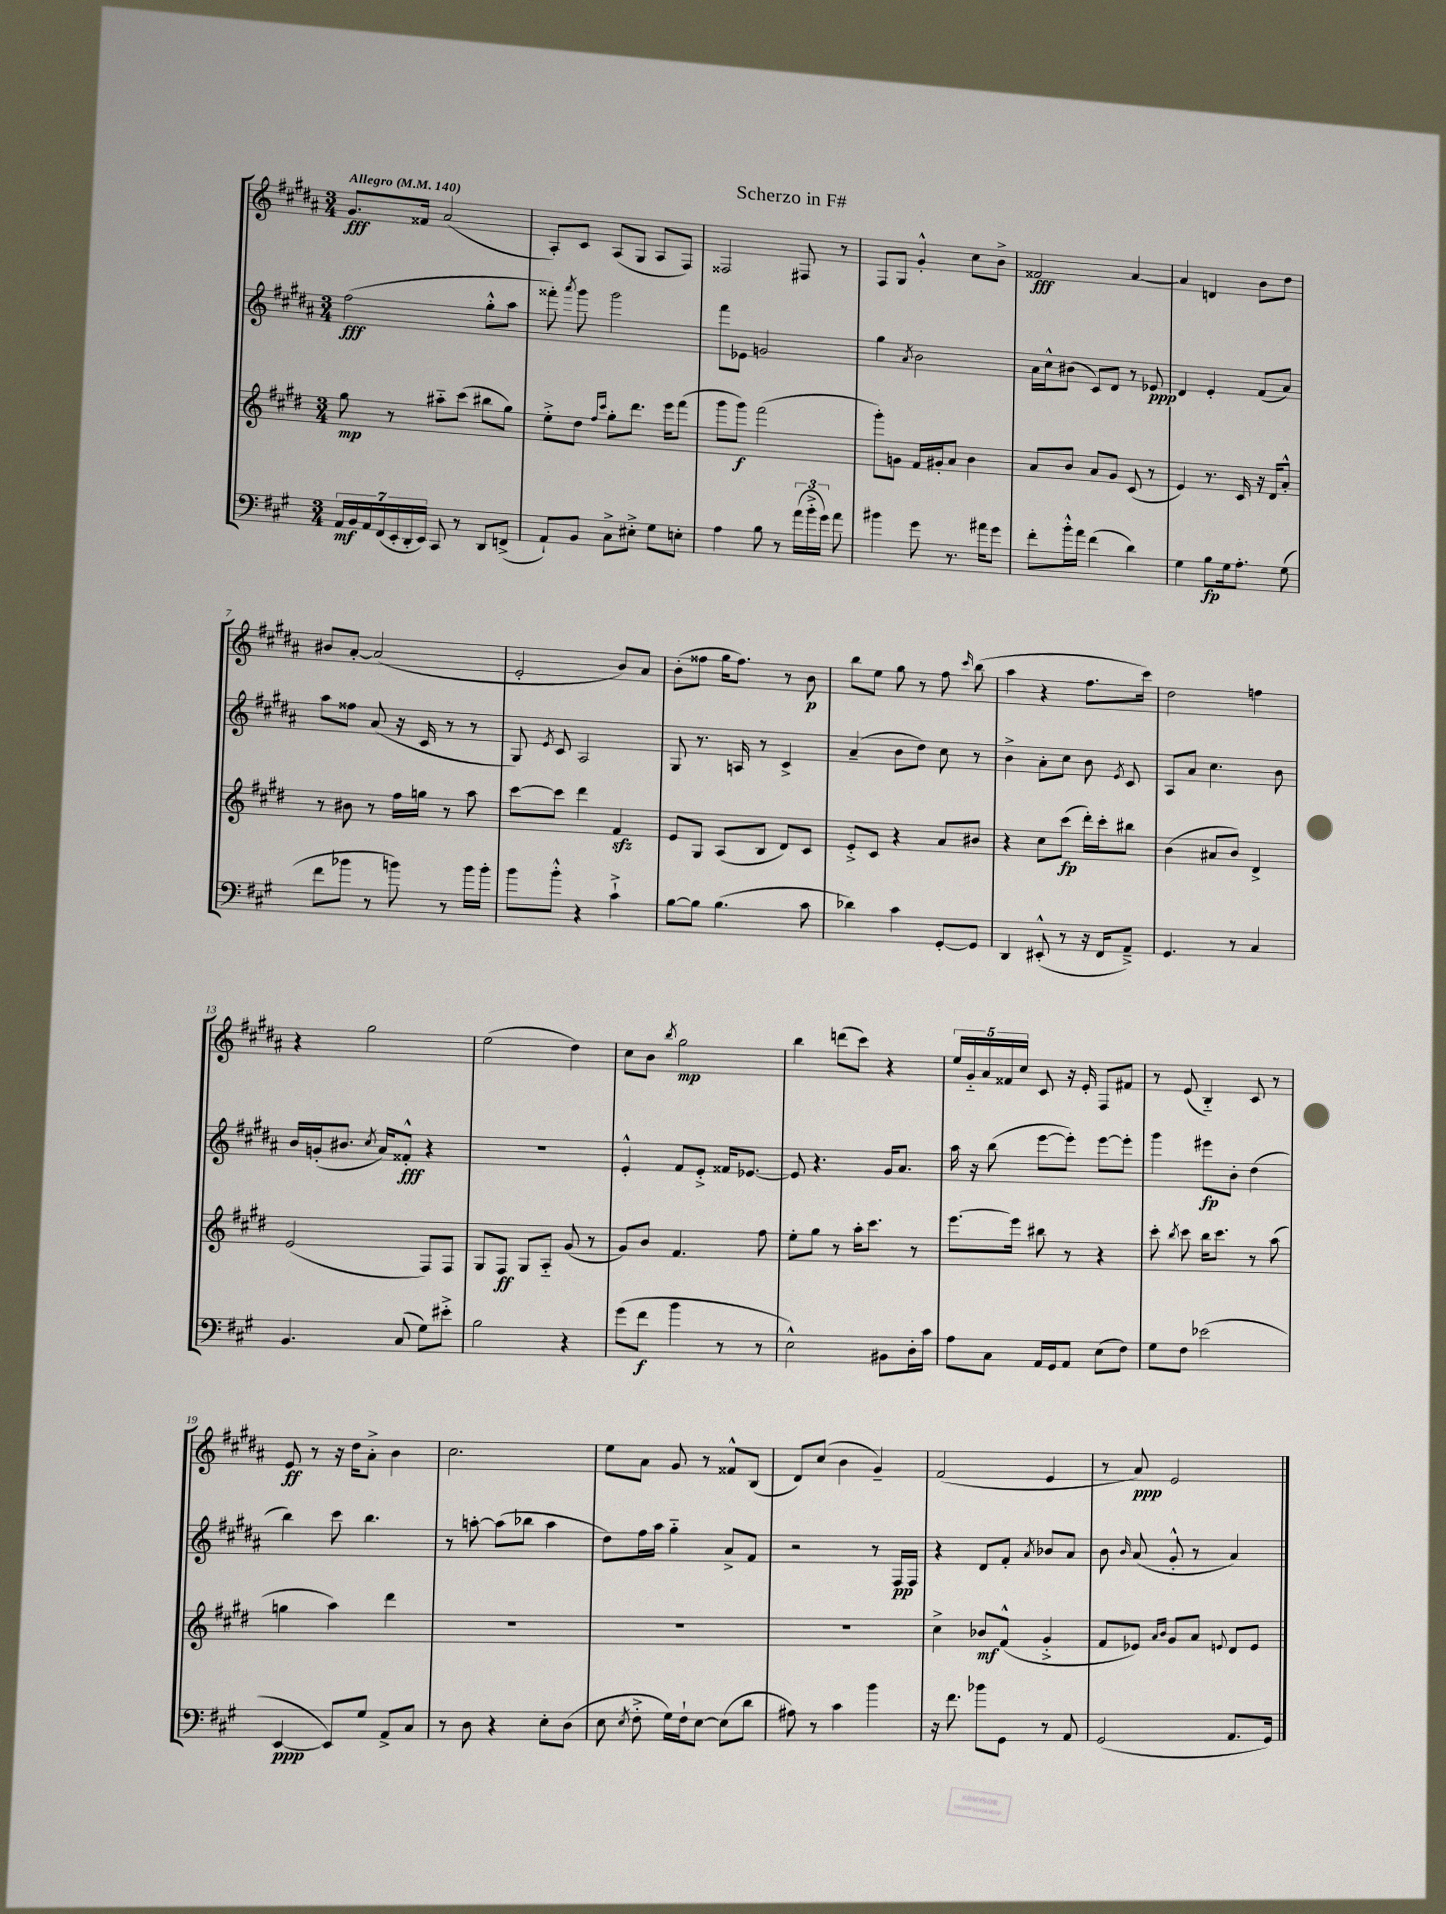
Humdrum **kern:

**kern	**kern	**kern	**kern
*staff4	*staff3	*staff2	*staff1
*clefF4	*clefG2	*clefG2	*clefG2
*k[f#c#g#]	*k[f#c#g#d#]	*k[f#c#g#d#a#]	*k[f#c#g#d#a#]
*M3/4	*M3/4	*M3/4	*M3/4
*MM140	*MM140	*MM140	*MM140
28AA	8gg#	(2ff#	8.g#
28BB	.	.	.
28AA	.	.	.
(28FF#	.	.	.
.	8r	.	.
28EE'	.	.	.
28DD'	.	.	.
.	.	.	16f##
28EE)	.	.	.
8CC#	8aa#'~	.	(2a#
8r	(8ccc#	.	.
8DD	8bb#	8gg#'^^	.
(8FF^	8gg#)	8aa#	.
=	=	=	=
8AA`)	8ee'^	8fff##')	8A#')
.	.	8qaaa#	.
8BB	8dd#	8ggg#	8c#
.	16qqff#	.	.
.	16qqccc#	.	.
8C#^	8gg#'	2ggg#	(8A#
8E#'^	8.ddd#	.	8G#
8G#	.	.	8A#
.	16eee	.	.
8E'	(8fff#	.	8F#)
=	=	=	=
4A	8ggg#	8fff#	2F##
.	8ggg#)	8e-	.
8B	(2fff#	2g	.
8r	.	.	.
(24a	.	.	8F#
24b'^	.	.	.
24g#)	.	.	.
8a	.	.	8r
=	=	=	=
4b#	8ggg#')	4gg#	8F#
.	8g	.	8G#
.	.	8qa#	.
8g#	16f#	2b	4g#'^^
.	16g#'	.	.
8.r	8a	.	.
.	4b	.	8cc#
16a#	.	.	.
8g#	.	.	8b^
=	=	=	=
8f#'	8a	16a#	2f##
.	.	16cc#^^	.
16b'^^	8b	(8b#	.
16a	.	.	.
(4f#	8a	8c#)	.
.	8g#	8d#	.
4d)	(8c#	8r	[4a#
.	8r	8e-	.
=	=	=	=
4G#	4e)	4d#	4a#]
8B	8.r	4e'	4d
16G#	.	.	.
8.A'	16c#	.	.
.	16r	(8f#	8b
.	16d#	.	.
(8G#	8a'^^	8a#)	8dd#
=	=	=	=
8f#	8r	8aa#	8b#
8b-	8b#	8ff##	[8a#'
8r	8r	(8a#	(2a#]
8b)	16ff#	16r	.
.	16gg	16c#	.
8r	8r	8r	.
16b	8aa	8r	.
16b'	.	.	.
=	=	=	=
8b	[8ccc#	8G#)	2e'
.	.	8qe	.
8b'^^	8ccc#]	8c#	.
4r	4ddd#	2A#	.
4c#`^	4f#	.	8b)
.	.	.	8a#
=	=	=	=
[8B	8e	8G#	(8b'
8B]	8G#	8.r	8ff##
(4.B	(8A	.	16gg#
.	.	16A	8.ff##)
.	8B	8r	.
.	8d#)	4c#^	8r
8c#	8c#	.	8b
=	=	=	=
4d-)	8e'^	(4a#~	8bb
.	8c#	.	8ee
4c#	4r	8b	8gg#
.	.	8dd#)	8r
[8GG#'	8a	8cc#	8ff#
.	.	.	16qqccc#
8GG#]	8b#	8r	(8bb
=	=	=	=
4DD	4r	4b^	4aa#
(8EE#'^^	8cc#	8a#'	4r
8r	(8ccc#	8cc#	.
16r	16ddd#')	8b	8.ff#
16FF#	16ccc#'	.	.
.	.	8qe	.
8AA~^)	8bb#	8c#	.
.	.	.	16ccc#)
=	=	=	=
4.GG#	(4b	8A#	2dd#
.	.	8a#	.
.	8a#	4.cc#	.
8r	8b)	.	.
4C#	4d#^	.	4ff
.	.	8b	.
=	=	=	=
4.BB	(2e	16b	4r
.	.	(16g'	.
.	.	8.b#	.
.	.	.	2gg#
.	.	8qcc#	.
.	.	16a#)	.
(8C#	.	8f##'^^	.
8G#)	8F#)	4r	.
8e#'^	8F#	.	.
=	=	=	=
2B	8G#	2.r	(2ee
.	8F#	.	.
.	8G#	.	.
.	8A'~	.	.
4r	(8g#	.	4dd#)
.	8r	.	.
=	=	=	=
(8g#	8g#)	4e'^^	8cc#
8f#	8b	.	8b
.	.	.	8qbb
4b	4.f#	8f#	2gg#
.	.	8e'^	.
8r	.	16f##	.
.	.	[8.e-	.
8r	8ff#	.	.
=	=	=	=
2E^^)	8ee'	8e-]	4bb
.	8gg#	4.r	.
.	8r	.	(8ddd
.	16aa'	.	8ccc#)
.	8.ccc#	.	.
8BB#	.	16g#	4r
.	.	8.a#	.
16D'	8r	.	.
16c#	.	.	.
=	=	=	=
8A	[8.eee	16aa#	20ee
.	.	.	20g#'~
.	.	16r	.
.	.	.	20a#
8C#	.	(8bb	.
.	.	.	20f##
.	16eee]	.	.
.	.	.	20cc#
16AA	8bb#	[8eee	8c#
16GG#	.	.	.
8AA	8r	8eee'])	16r
.	.	.	16e'
(8E	4r	[8eee	8F#
8F#)	.	8eee']	8f#
=	=	=	=
8G#	8ccc#'	4ggg#	8r
.	8qbb	.	.
8F#	8ccc#	.	(8e
(2e-	16bb	8eee#	4B'~)
.	8.ccc#	.	.
.	.	8b'	.
.	8r	(4dd#	8c#
.	(8aa	.	8r
=	=	=	=
[4EE	4gg	4bb)	8e
.	.	.	8r
8EE])	4aa)	8ccc#	16r
.	.	.	16dd#
8G#	.	4.bb	8a#'^
8AA^	4ddd#	.	4b
8C#	.	.	.
=	=	=	=
8r	2.r	8r	2.cc#
8D	.	[8aa'	.
4r	.	(8aa]	.
.	.	8bb-	.
8E'	.	4aa	.
(8D	.	.	.
=	=	=	=
8E	2.r	8dd#)	8ee
8qE	.	.	.
8F#'^	.	16ff#	8a#
.	.	16aa#	.
16G#)	.	4gg#'~	8g#
16F#`	.	.	.
[8E	.	.	8r
(8E]	.	8a#^	8f##^^
8d	.	8f#	(8B
=	=	=	=
8A#)	2.r	2r	8d#)
8r	.	.	(8cc#
4c#	.	.	4b
4b	.	8r	4g#~)
.	.	16F#	.
.	.	16F#	.
=	=	=	=
16r	4cc#^	4r	(2f#
8.f#	.	.	.
8b-	8b-	8d#	.
8GG#	(8f#^^	8f#'	.
.	.	8qa#	.
8r	4g#'^	8b-	4e
8AA	.	8a#	.
=	=	=	=
(2GG#	8f#	8b	8r
.	.	16qqb	.
.	8e-)	(8a#	8a#)
.	16qqa	.	.
.	16qqb	.	.
.	8g#	8g#'^^	2e
.	8a	8r	.
.	8qqe	.	.
8.AA	8d#	4a#)	.
.	8e	.	.
16GG#)	.	.	.
==	==	==	==
*-	*-	*-	*-
